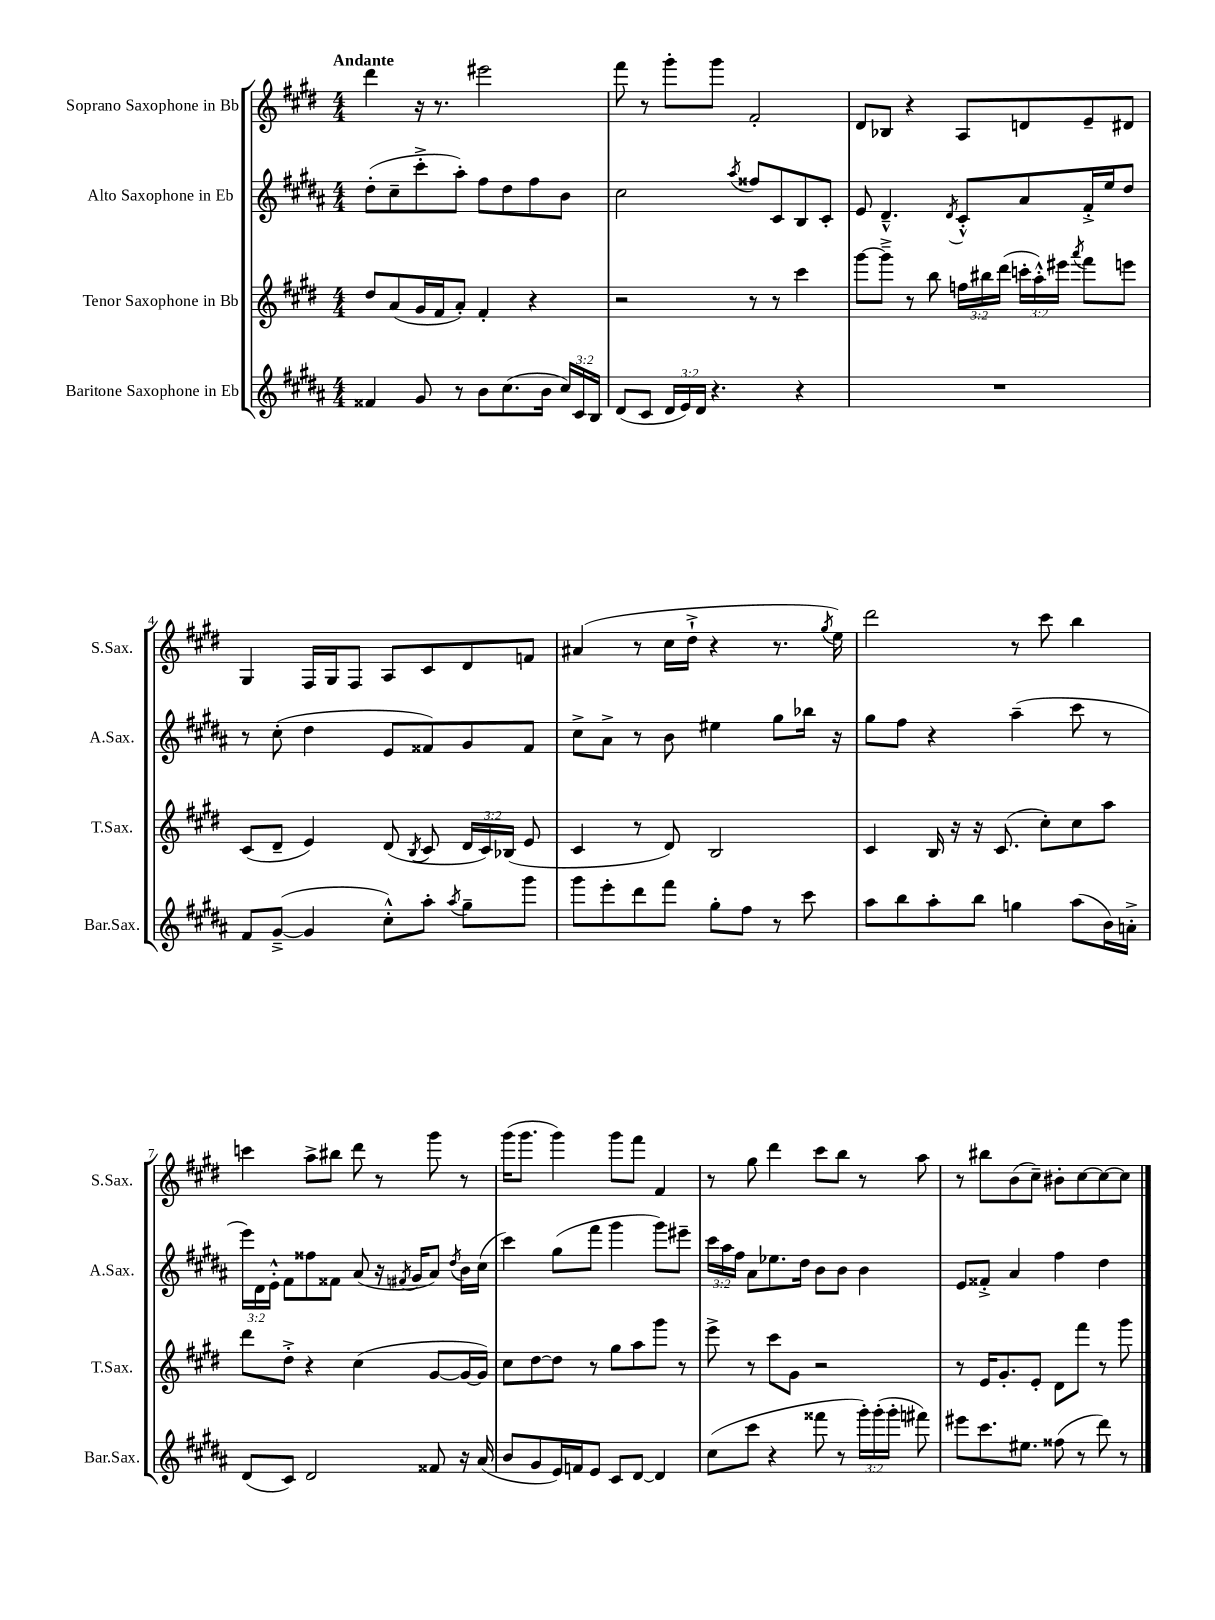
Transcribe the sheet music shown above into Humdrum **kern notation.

**kern	**kern	**kern	**kern
*part4	*part3	*part2	*part1
*staff4	*staff3	*staff2	*staff1
*I"Baritone Saxophone in Eb	*I"Tenor Saxophone in Bb	*I"Alto Saxophone in Eb	*I"Soprano Saxophone in Bb
*I'Bar.Sax.	*I'T.Sax.	*I'A.Sax.	*I'S.Sax.
*clefG2	*clefG2	*clefG2	*clefG2
*k[f#c#g#d#a#]	*k[f#c#g#d#]	*k[f#c#g#d#a#]	*k[f#c#g#d#]
*M4/4	*M4/4	*M4/4	*M4/4
=1	=1	=1	=1
!	!	!	!LO:TX:a:B:t=Andante
4f##X/	8dd#/L	(8dd#'\L	4ddd#\
.	(8a/	8cc#~\	.
8g#/	16g#/L	8ccc#'^\	16r
.	16f#/J	.	8.r
8r	8a'/J)	8aa#'\J)	.
8b\L	4f#'/	8ff#\L	2eee#X\
(8.cc#\	.	8dd#\	.
.	4r	8ff#\	.
16b\Jk	.	.	.
24cc#/LL)	.	8b\J	.
24c#/	.	.	.
24B/JJ	.	.	.
=2	=2	=2	=2
(8d#/L	2r	2cc#\	8fff#\
8c#/J	.	.	8r
24d#/LL	.	.	8ggg#'\L
24e/)	.	.	.
24d#/JJ	.	.	.
4.r	.	.	8ggg#\J
.	.	8qaa#/	.
.	8r	8ff##X/L	2f#'/
.	8r	8c#/	.
4r	4ccc#\	8B/	.
.	.	8c#'/J	.
=3	=3	=3	=3
1r	[8ggg#\L	8e/	8d#/L
.	8ggg#~^\J]	4.d#~^^/	8B-X/J
.	8r	.	4r
.	8bb\	.	.
.	.	8qd#/	.
.	24ffn\LL	8c#'^^/L	8A/L
.	24bb#X\	.	.
.	(24ddd#\JJ	.	.
.	24cccn'\LL	8a#/	8dn/
.	24aa'^^\)	.	.
.	24eee#X\JJ	.	.
.	8qaaa/	.	.
.	8fff#\L	16f#'^/L	8e~/
.	.	16ee/J	.
.	8eeen\J	8dd#/J	8d#X/J
!!LO:LB:g=z
=4	=4	=4	=4
8f#/L	(8c#/L	8r	4G#/
([8g#~^/J	8d#~/J	(8cc#'\	.
4g#/]	4e/)	4dd#\	16F#/LL
.	.	.	16G#/J
.	.	.	8F#/J
8cc#'^^\L)	(8d#/	8e/L	8A/L
.	8qB/	.	.
8aa#'\J	8c#/	8f##X/)	8c#/
8qaa#/	.	.	.
8gg#~\L	24d#/LL	8g#/	8d#/
.	24c#/)	.	.
.	(24B-X/JJ	.	.
8ggg#\J	8e/	8f##/J	8fn/J
=5	=5	=5	=5
8ggg#\L	4c#/	8cc#^\L	(4a#X/
8eee'\	.	8a#^\J	.
8ddd#\	8r	8r	8r
8fff#\J	8d#/)	8b\	16cc#\LL
.	.	.	16dd#`^\JJ
8gg#'\L	2B/	4ee#X\	4r
8ff#\J	.	.	.
8r	.	8gg#\L	8.r
8ccc#\	.	16bb-X\Jk	.
.	.	.	8qgg#/
.	.	16r	16ee\)
=6	=6	=6	=6
8aa#\L	4c#/	8gg#\L	2ddd#\
8bb\	.	8ff#\J	.
8aa#'\	16B/	4r	.
.	16r	.	.
8bb\J	16r	.	.
.	(8.c#/	.	.
4ggn\	.	(4aa#~\	8r
.	8cc#'\L)	.	8ccc#\
(8aa#\L	8cc#\	8ccc#\	4bb\
16b\L)	8aa\J	8r	.
16an'^\JJ	.	.	.
!!LO:LB:g=z
=7	=7	=7	=7
(8d#/L	8ddd#\L	24eee\LL)	4cccn\
.	.	24d#\	.
.	.	24e'^^\JJ	.
8c#/J)	8dd#'^\J	8f#\L	.
2d#/	4r	8ff##X\	8aa^\L
.	.	8f##X\J	8bb#X\J
.	(4cc#\	(8a#/	8ddd#\
.	.	16r	8r
.	.	8qf#X/	.
.	.	16g#/KL	.
8f##X/	[8g#/L	8a#/J)	8ggg#\
.	.	8qdd#/	.
16r	16g#/L_	16b\LL	8r
(16a#/	16g#/JJ])	(16cc#\JJ	.
=8	=8	=8	=8
8b/L	8cc#\L	4ccc#\)	(16ggg#\KL
.	.	.	8.ggg#\J
8g#/	[8dd#\	.	.
16e/L)	8dd#\J]	(8gg#\L	4ggg#\)
16fn/J	.	.	.
8e/J	8r	8fff#\J	.
8c#/L	8gg#\L	4ggg#\	8ggg#\L
[8d#/J	8aa\	.	8fff#\J
4d#/]	8ggg#\J	8ggg#\L)	4f#/
.	8r	8eee#X~\J	.
=9	=9	=9	=9
(8cc#\L	8eee^\	24ccc#\LL	8r
.	.	24aa#\	.
.	.	24ff#\JJ	.
8ccc#\J	8r	8a#\L	8gg#\
4r	8ccc#\L	8.ee-X\	4ddd#\
.	8g#\J	.	.
.	.	16dd#\Jk	.
8fff##X\	2r	8b\L	8ccc#\L
8r	.	8b\J	8bb\J
24ggg#'\LL)	.	4b\	8r
(24ggg#'\	.	.	.
24ggg#'\JJ	.	.	.
8fff#X\)	.	.	8aa\
=10	=10	=10	=10
8eee#X\L	8r	8e/L	8r
8.ccc#\	16e/KL	8f##X'^/J	8bb#X\L
.	8.g#'/	.	.
.	.	4a#/	(8b\
8.ee#X\J	.	.	.
.	8e'/J	.	8cc#~\J)
(8ff##X\	8d#\L	4ff#\	8b#X'\L
8r	8fff#\J	.	[8cc#\
8ddd#\)	8r	4dd#\	8cc#\_
8r	8ggg#\	.	8cc#\J]
==	==	==	==
*-	*-	*-	*-
